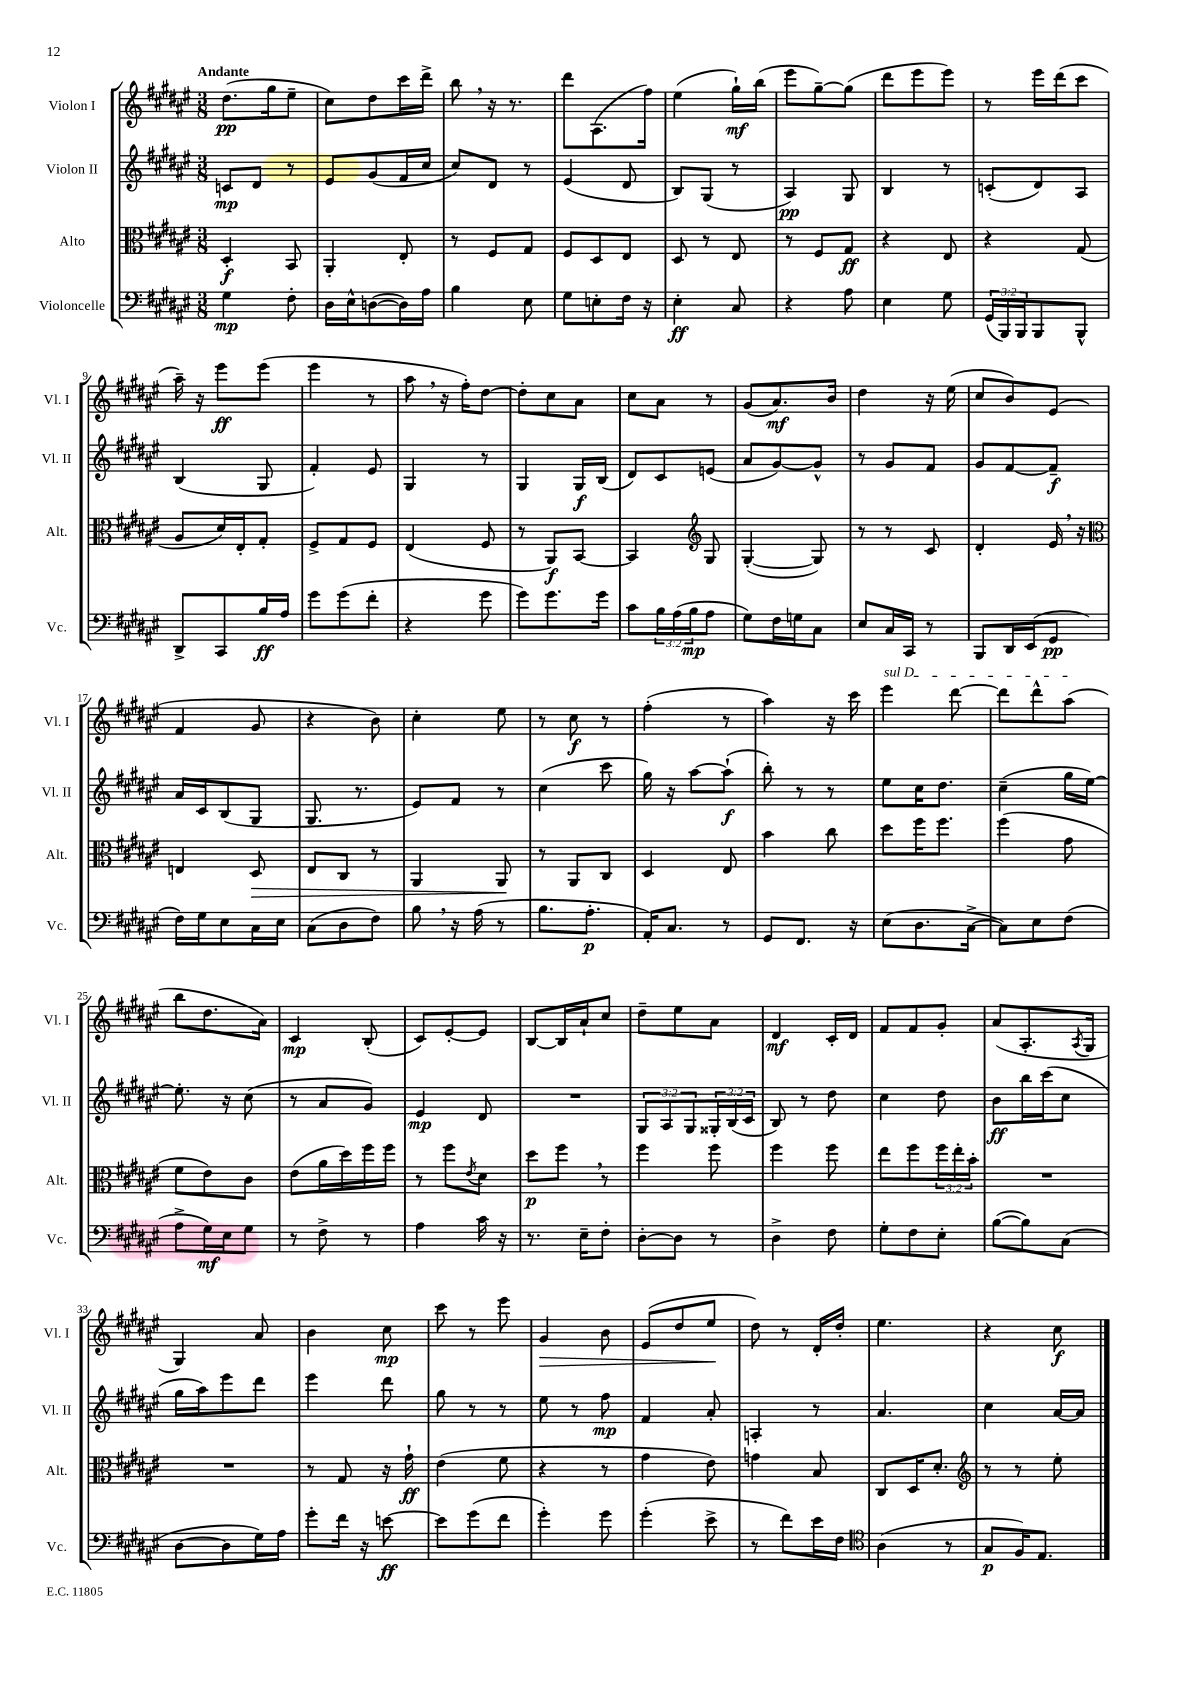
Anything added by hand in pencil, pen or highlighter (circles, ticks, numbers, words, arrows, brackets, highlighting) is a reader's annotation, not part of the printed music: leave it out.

**kern	**dynam	**kern	**dynam	**kern	**dynam	**kern	**dynam
*part4	*part4	*part3	*part3	*part2	*part2	*part1	*part1
*staff4	*staff4	*staff3	*staff3	*staff2	*staff2	*staff1	*staff1
*I"Violoncelle	*	*I"Alto	*	*I"Violon II	*	*I"Violon I	*
*I'Vc.	*	*I'Alt.	*	*I'Vl. II	*	*I'Vl. I	*
*clefF4	*	*clefC3	*	*clefG2	*	*clefG2	*
*k[f#c#g#d#a#e#]	*	*k[f#c#g#d#a#e#]	*	*k[f#c#g#d#a#e#]	*	*k[f#c#g#d#a#e#]	*
*M3/8	*	*M3/8	*	*M3/8	*	*M3/8	*
=1	=1	=1	=1	=1	=1	=1	=1
!	!	!	!	!	!	!LO:TX:a:B:t=Andante	!
4G#\	mp	4D#'/	f	8cn/L	mp	(8.dd#\L	pp
.	.	.	.	8d#/J	.	.	.
.	.	.	.	.	.	16gg#\k	.
8F#'\	.	8BB/	.	8r	.	8ee#~\J	.
=2	=2	=2	=2	=2	=2	=2	=2
16D#\LL	.	4AA#'/	.	8e#/L	.	8cc#\L)	.
16E#^^\J	.	.	.	.	.	.	.
([8Dn\	.	.	.	(8g#/	.	8dd#\	.
16D\L])	.	8E#'/	.	16f#/L	.	16ccc#\L	.
16A#\JJ	.	.	.	16cc#/JJ	.	16ddd#^\JJ	.
=3	=3	=3	=3	=3	=3	=3	=3
4B\	.	8r	.	8cc#/L)	.	8bb,\	.
.	.	8F#/L	.	8d#/J	.	16r	.
.	.	.	.	.	.	8.r	.
8E#\	.	8G#/J	.	8r	.	.	.
=4	=4	=4	=4	=4	=4	=4	=4
8G#\L	.	8F#/L	.	(4e#/	.	8ddd#\L	.
8En'\	.	8D#/	.	.	.	(8.A#\	.
16F#\Jk	.	8E#/J	.	8d#/	.	.	.
16r	.	.	.	.	.	16ff#\Jk)	.
=5	=5	=5	=5	=5	=5	=5	=5
4E#'\	ff	8D#/	.	8B/L)	.	(4ee#\	.
.	.	8r	.	(8G#/J	.	.	.
8C#/	.	8E#/	.	8r	.	16gg#`\LL)	mf
.	.	.	.	.	.	(16bb\JJ	.
=6	=6	=6	=6	=6	=6	=6	=6
4r	.	8r	.	4A#/)	pp	8eee#\L	.
.	.	8F#/L	.	.	.	[8gg#~\)	.
8A#\	.	8G#/J	ff	8G#/	.	(8gg#\J]	.
=7	=7	=7	=7	=7	=7	=7	=7
4E#\	.	4r	.	4B/	.	8ddd#\L	.
.	.	.	.	.	.	8eee#\	.
8G#\	.	8E#/	.	8r	.	8eee#\J)	.
=8	=8	=8	=8	=8	=8	=8	=8
(24GG#/LL	.	4r	.	(8cn'/L	.	8r	.
24BBB/)	.	.	.	.	.	.	.
24BBB/J	.	.	.	.	.	.	.
8BBB/	.	.	.	8d#/)	.	16eee#\LL	.
.	.	.	.	.	.	(16ddd#\J	.
8BBB^^/J	.	(8G#/	.	8A#/J	.	8ccc#\J	.
!!LO:LB:g=z
=9	=9	=9	=9	=9	=9	=9	=9
8DD#^/L	.	8A#/L	.	(4B/	.	16aa#~\)	.
.	.	.	.	.	.	16r	.
8CC#/	.	16d#/L)	.	.	.	8eee#\L	ff
.	.	16E#'/J	.	.	.	.	.
16B/L	ff	8G#'/J	.	8G#/	.	(8eee#\J	.
16A#/JJ	.	.	.	.	.	.	.
=10	=10	=10	=10	=10	=10	=10	=10
8g#\L	.	8F#^/L	.	4f#'/)	.	4eee#\	.
(8g#\	.	8G#/	.	.	.	.	.
8f#'\J	.	8F#/J	.	8e#/	.	8r	.
=11	=11	=11	=11	=11	=11	=11	=11
4r	.	(4E#/	.	4G#/	.	8aa#,\	.
.	.	.	.	.	.	16r	.
.	.	.	.	.	.	16ff#'\KL)	.
8g#\	.	8F#/	.	8r	.	[8dd#\J	.
=12	=12	=12	=12	=12	=12	=12	=12
8g#\L)	.	8r	.	4G#/	.	8dd#'\L]	.
8.g#\	.	8AA#/L)	f	.	.	8cc#\	.
.	.	[8BB/J	.	16G#/LL	f	8a#\J	.
16g#\Jk	.	.	.	(16B/JJ	.	.	.
=13	=13	=13	=13	=13	=13	=13	=13
8c#\L	.	4BB/]	.	8d#/L)	.	8cc#\L	.
24B\L	.	.	.	8c#/	.	8a#\J	.
(24A#\	.	.	.	.	.	.	.
24B\J	mp	.	.	.	.	.	.
*	*	*clefG2	*	*	*	*	*
8A#\J	.	8G#/	.	(8en/J	.	8r	.
=14	=14	=14	=14	=14	=14	=14	=14
8G#\L)	.	([4G#'/	.	8a#/L	.	(8g#/L	.
16F#\L	.	.	.	[8g#/)	.	8.a#/)	mf
16Gn\J	.	.	.	.	.	.	.
8C#\J	.	8G#/])	.	8g#^^/J]	.	.	.
.	.	.	.	.	.	16b/Jk	.
=15	=15	=15	=15	=15	=15	=15	=15
8E#/L	.	8r	.	8r	.	4dd#\	.
16C#/L	.	8r	.	8g#/L	.	.	.
16CC#/JJ	.	.	.	.	.	.	.
8r	.	8c#/	.	8f#/J	.	16r	.
.	.	.	.	.	.	(16ee#\	.
=16	=16	=16	=16	=16	=16	=16	=16
8BBB/L	.	4d#'/	.	8g#/L	.	8cc#/L	.
16DD#/L	.	.	.	[8f#/	.	8b/)	.
(16EE#/J	.	.	.	.	.	.	.
8GG#/J	pp	16e#,/	.	8f#~/J]	f	(8e#/J	.
.	.	16r	.	.	.	.	.
!!LO:LB:g=z
=17	=17	=17	=17	=17	=17	=17	=17
*	*	*clefC3	*	*	*	*	*
16F#\LL)	.	4En/	.	16a#/LL	.	4f#/	.
16G#\J	.	.	.	16c#/J	.	.	.
8E#\	.	.	.	(8B/	.	.	.
!	!	!	!LO:HP:b	!	!	!	!
16C#\L	.	8D#/	>	8G#/J	.	8g#/	.
16E#\JJ	.	.	.	.	.	.	.
=18	=18	=18	=18	=18	=18	=18	=18
(8C#\L	.	8E#/L	.	8.G#/	.	4r	.
8D#\	.	8C#/J	.	.	.	.	.
.	.	.	.	8.r	.	.	.
8F#\J)	.	8r	.	.	.	8b\)	.
=19	=19	=19	=19	=19	=19	=19	=19
8B,\	.	4AA#/	.	8e#/L)	.	4cc#'\	.
16r	.	.	.	8f#/J	.	.	.
(16A#\	.	.	.	.	.	.	.
8r	.	8AA#/	.	8r	.	8ee#\	.
.	.	.	]	.	.	.	.
=20	=20	=20	=20	=20	=20	=20	=20
8.B\L	.	8r	.	(4cc#\	.	8r	.
.	.	8AA#/L	.	.	.	8cc#\	f
8.A#'\J	p	.	.	.	.	.	.
.	.	8C#/J	.	8ccc#\	.	8r	.
=21	=21	=21	=21	=21	=21	=21	=21
16AA#'/KL)	.	4D#/	.	16gg#\)	.	(4ff#'\	.
8.C#/J	.	.	.	16r	.	.	.
.	.	.	.	[8aa#\L	.	.	.
8r	.	8E#/	.	(8aa#`\J]	f	8r	.
=22	=22	=22	=22	=22	=22	=22	=22
8GG#/L	.	4b\	.	8bb'\)	.	4aa#\)	.
8.FF#/J	.	.	.	8r	.	.	.
.	.	8cc#\	.	8r	.	16r	.
16r	.	.	.	.	.	16ccc#\	.
=23	=23	=23	=23	=23	=23	=23	=23
!	!	!	!	!	!	!LO:TX:a:i:t=sul D	!
(8E#\L	.	8dd#\L	.	8ee#\L	.	4eee#\	.
8.D#\	.	16ff#\K	.	16cc#\K	.	.	.
.	.	8.ff#\J	.	8.dd#\J	.	.	.
.	.	.	.	.	.	[8ddd#\	.
[16C#^\Jk	.	.	.	.	.	.	.
=24	=24	=24	=24	=24	=24	=24	=24
8C#\L])	.	(4ff#\	.	(4cc#~\	.	8ddd#\L]	.
8E#\	.	.	.	.	.	8ddd#^^\	.
(8F#\J	.	8g#\	.	16gg#\LL	.	(8aa#\J	.
.	.	.	.	[16ee#\JJ)	.	.	.
!!LO:LB:g=z
=25	=25	=25	=25	=25	=25	=25	=25
8A#^\L	.	8f#\L	.	8.ee#'\]	.	8bb\L	.
16G#\L)	mf	8e#\)	.	.	.	8.dd#\	.
16E#\J	.	.	.	16r	.	.	.
8G#\J	.	8c#\J	.	(8cc#\	.	.	.
.	.	.	.	.	.	16a#\Jk)	.
=26	=26	=26	=26	=26	=26	=26	=26
8r	.	(8e#\L	.	8r	.	4c#/	mp
8F#^\	.	16a#\L	.	8a#/L	.	.	.
.	.	16dd#\)	.	.	.	.	.
8r	.	16ff#\	.	8g#/J)	.	(8B'/	.
.	.	16ff#\JJ	.	.	.	.	.
=27	=27	=27	=27	=27	=27	=27	=27
4A#\	.	8r	.	4e#/	mp	8c#/L)	.
.	.	8ff#\L	.	.	.	[8e#'/	.
.	.	8qe#/	.	.	.	.	.
16c#\	.	8d#\J	.	8d#/	.	8e#/J]	.
16r	.	.	.	.	.	.	.
=28	=28	=28	=28	=28	=28	=28	=28
8.r	.	8dd#\L	p	4.r	.	[8B/L	.
.	.	8ff#,\J	.	.	.	16B/L]	.
16E#~\KL	.	.	.	.	.	16a#`/J	.
8F#'\J	.	8r	.	.	.	8cc#/J	.
=29	=29	=29	=29	=29	=29	=29	=29
[8D#'\L	.	4ff#\	.	12G#/L	.	8dd#~\L	.
.	.	.	.	12A#/	.	.	.
8D#\J]	.	.	.	.	.	8ee#\	.
.	.	.	.	12G#/	.	.	.
8r	.	8ff#\	.	24G##X'/L	.	8a#\J	.
.	.	.	.	(24B/	.	.	.
.	.	.	.	24c#/JJ	.	.	.
=30	=30	=30	=30	=30	=30	=30	=30
4D#^\	.	4ff#\	.	8B/)	.	4d#/	mf
.	.	.	.	8r	.	.	.
8F#\	.	8ff#\	.	8dd#\	.	16c#'/LL	.
.	.	.	.	.	.	16d#/JJ	.
=31	=31	=31	=31	=31	=31	=31	=31
8G#'\L	.	8ee#\L	.	4cc#\	.	8f#/L	.
8F#\	.	8ff#\	.	.	.	8f#/	.
8E#'\J	.	24ff#\L	.	8dd#\	.	8g#'/J	.
.	.	24ee#'\	.	.	.	.	.
.	.	24b'\JJ	.	.	.	.	.
=32	=32	=32	=32	=32	=32	=32	=32
([8B\L	.	4.r	.	8b\L	ff	(8a#/L	.
8B\])	.	.	.	16bb\L	.	8.A#'/	.
.	.	.	.	(16ccc#\J	.	.	.
(8C#\J	.	.	.	8cc#\J	.	.	.
.	.	.	.	.	.	8qA#/	.
.	.	.	.	.	.	16G#/Jk	.
!!LO:LB:g=z
=33	=33	=33	=33	=33	=33	=33	=33
[8D#\L	.	4.r	.	16gg#\LL	.	4G#/)	.
.	.	.	.	16aa#\J)	.	.	.
8D#\]	.	.	.	8eee#\	.	.	.
16G#\L)	.	.	.	8ddd#\J	.	8a#/	.
16A#\JJ	.	.	.	.	.	.	.
=34	=34	=34	=34	=34	=34	=34	=34
8g#'\L	.	8r	.	4eee#\	.	4b\	.
16f#\Jk	.	8G#/	.	.	.	.	.
16r	.	.	.	.	.	.	.
[8en\	ff	16r	.	8ddd#\	.	8cc#\	mp
.	.	16g#`\	ff	.	.	.	.
=35	=35	=35	=35	=35	=35	=35	=35
8e\L]	.	(4e#\	.	8gg#\	.	8ccc#\	.
(8g#\	.	.	.	8r	.	8r	.
8f#\J	.	8f#\	.	8r	.	8eee#\	.
=36	=36	=36	=36	=36	=36	=36	=36
!	!	!	!	!	!	!	!LO:HP:b
4g#'\)	.	4r	.	8ee#\	.	4g#/	>
.	.	.	.	8r	.	.	.
8g#\	.	8r	.	8ff#\	mp	8b\	.
=37	=37	=37	=37	=37	=37	=37	=37
(4g#'\	.	4g#\	.	4f#/	.	(8e#/L	.
.	.	.	.	.	.	8dd#/	.
8e#^\	.	8e#\)	.	8a#'/	.	8ee#/J	.
.	.	.	.	.	.	.	]
=38	=38	=38	=38	=38	=38	=38	=38
8r	.	4gn\	.	4An'/	.	8dd#\)	.
8f#\L)	.	.	.	.	.	8r	.
16e#\L	.	8B/	.	8r	.	16d#'/LL	.
16F#\JJ	.	.	.	.	.	16dd#'/JJ	.
=39	=39	=39	=39	=39	=39	=39	=39
*clefC4	*	*	*	*	*	*	*
(4A#\	.	8C#/L	.	4.a#/	.	4.ee#\	.
.	.	16D#/K	.	.	.	.	.
.	.	8.d#'/J	.	.	.	.	.
8r	.	.	.	.	.	.	.
=40	=40	=40	=40	=40	=40	=40	=40
*	*	*clefG2	*	*	*	*	*
8G#/L	p	8r	.	4cc#\	.	4r	.
16F#/K)	.	8r	.	.	.	.	.
8.E#/J	.	.	.	.	.	.	.
.	.	8ee#'\	.	[16a#/LL	.	8cc#\	f
.	.	.	.	16a#/JJ]	.	.	.
==	==	==	==	==	==	==	==
*-	*-	*-	*-	*-	*-	*-	*-
